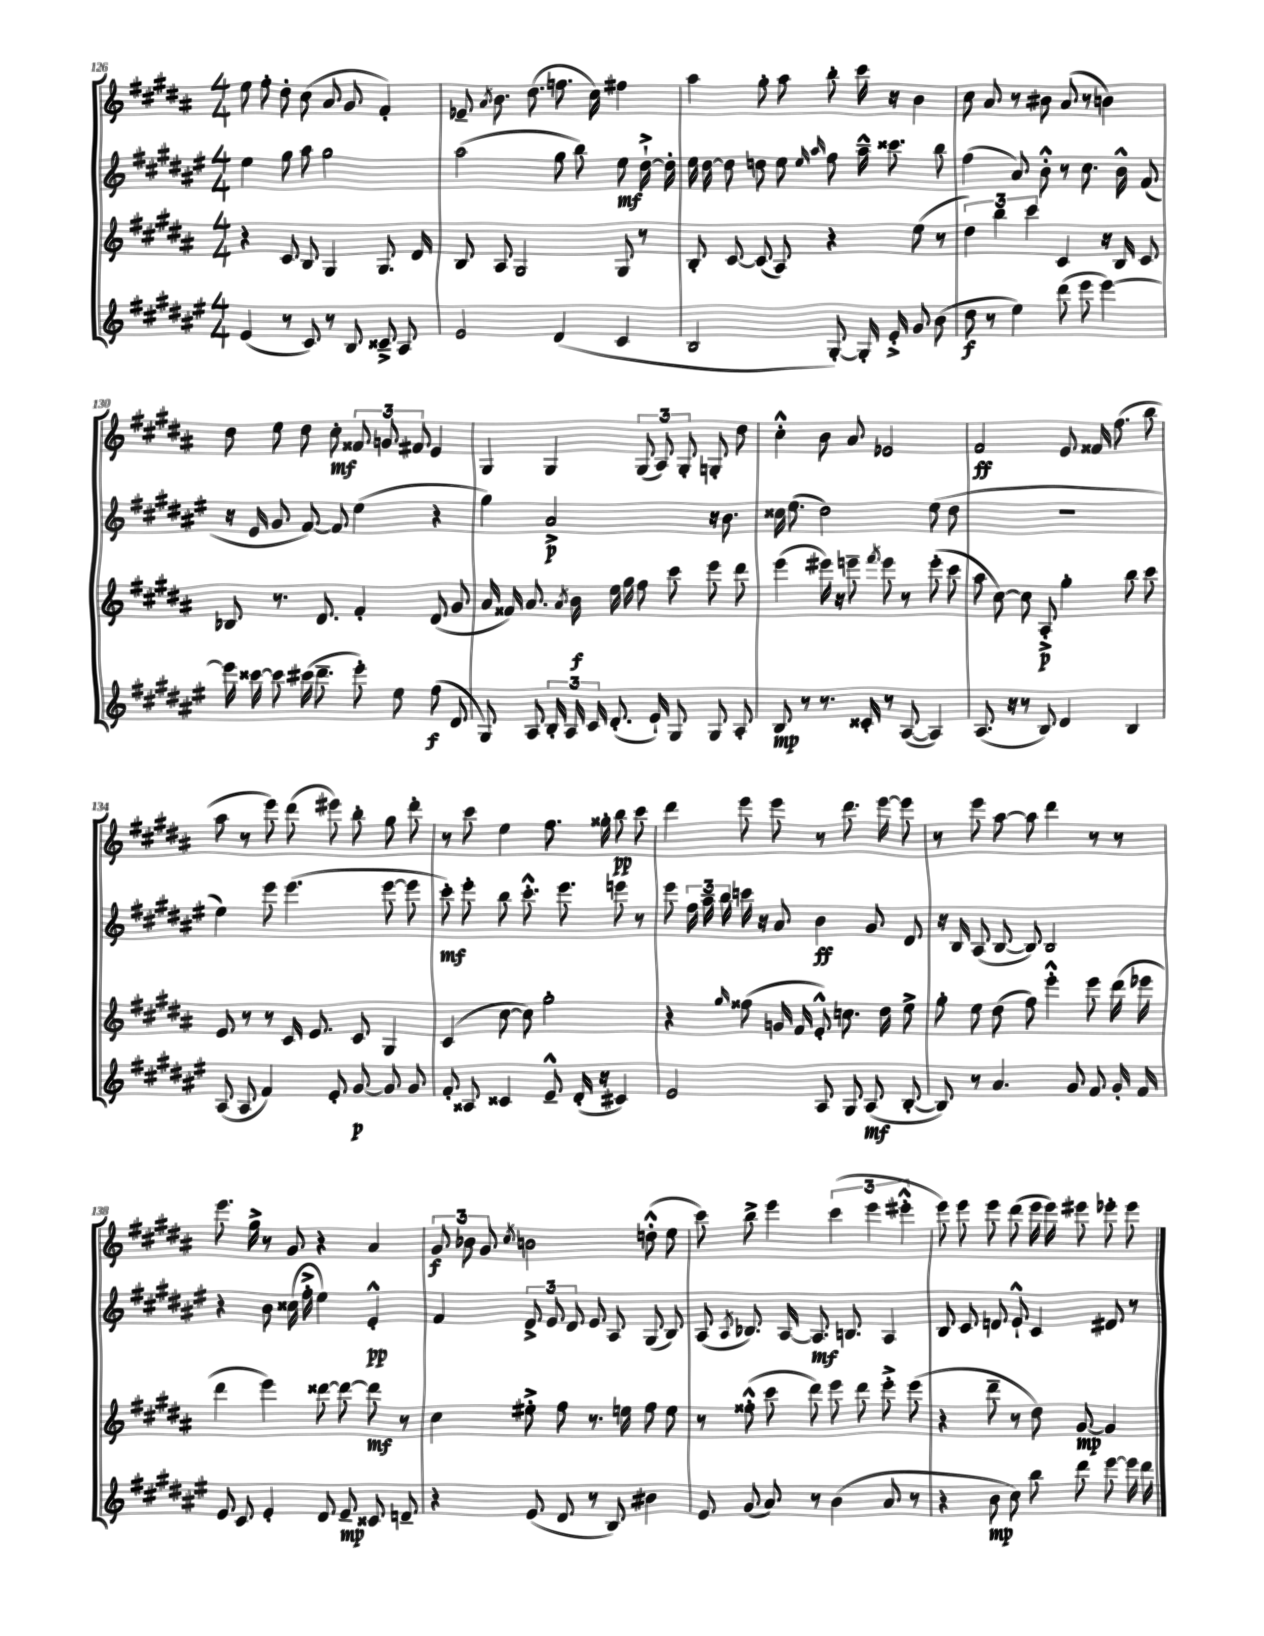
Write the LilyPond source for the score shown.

<<
\new StaffGroup <<
\new Staff = "s0" {
    \clef treble \key b \major \numericTimeSignature \time 4/4
    \autoBeamOff e''8 fis''8-. dis''8-. cis''8( ais'8 gis'8 fis'4-.) |
    ees'8-- \acciaccatura { ais'8 } b'8. dis''8.( f''8. cis''16) fis''4 |
    ais''4 gis''8-. ais''8 b''8-. cis'''16 r16 b'4 |
    cis''8 ais'8 r8 bis'8 ais'8( r8 b'4) |
    dis''8 e''8 dis''8 cis''8-.\mf \tuplet 3/2 { fisis'8 g'8 fis'8 } e'4 |
    gis4 gis4 \tuplet 3/2 { gis8( ais8) gis8-. } g8-. dis''8 |
    cis''4-.-^ b'8 ais'8 ees'2 |
    fis'2\ff e'8 fisis'16 fis''8.( b''8 |
    ais''8 r8 e'''8) dis'''8( eis'''8) b''8-. gis''8 dis'''8-. |
    r8 cis'''8 e''4 fis''8. gisis''16-. b''8\pp cis'''8 |
    dis'''4 e'''8 e'''8 r8 dis'''8. e'''16~ e'''8 |
    r8 e'''8 ais''8~ ais''8 dis'''4 r8 r8 |
    e'''8. gis''16-> r8 gis'8 r4 ais'4 |
    \tuplet 3/2 { gis'8\f bes'8 gis'8 } \acciaccatura { cis''8 } b'2 d''8-.-^( e''8 |
    cis'''8) b''8-> e'''4 \tuplet 3/2 { cis'''4( e'''4 eis'''4-.-^ } |
    e'''8) e'''8 e'''8 dis'''8( e'''16 e'''16) eis'''8 ees'''8-. ees'''8 \bar "|." |
}
\new Staff = "s1" {
    \clef treble \key fis \major \numericTimeSignature \time 4/4
    \autoBeamOff eis''4 gis''8 ais''8 gis''2 |
    ais''2( gis''8 b''8) eis''8\mf dis''16~-!-> dis''16-. |
    eis''16 dis''16~ dis''8 d''8 eis''8 \grace { eis''16 ais''16 } fis''8 ais''16---^ cisis'''8. b''8 |
    fis''4( ais'8) b'8-.-^ r8 cis''8. b'16-^ fis'8( |
    r16 eis'16 gis'8 fis'8~) fis'8 eis''4( r4 |
    gis''4) ais'2->\p r16 b'8. |
    cisis''16 eis''8.( dis''2) eis''8( dis''8 |
    r1 |
    eis''4) eis'''8 eis'''4.( eis'''8~ eis'''8 |
    cis'''8-.\mf) eis'''8-. b''8 cis'''8.-.-^ eis'''8. e'''8 r8 |
    eis'''8 \tuplet 3/2 { fis''16 ais''16-- b''16 } c'''16 r16 ais'8 b'4\ff gis'8 dis'8 |
    r16 b16 ais8( b8~ b8) b2 |
    r4 b'8 cisis''16( fis''16-.-> eis''4) eis'4-.-^\pp |
    fis'4 \tuplet 3/2 { dis'8-> eis'8 dis'8 } eis'8 ais8 gis8( b8) |
    ais8( \acciaccatura { ais8 } bes8.) ais16~ ais8.\mf b8. ais4 |
    b8 cis'8 d'8 eis'8-!-^ cis'4 dis'8 r8 \bar "|." |
}
\new Staff = "s2" {
    \clef treble \key b \major \numericTimeSignature \time 4/4
    \autoBeamOff r4 cis'8 b8 gis4 gis8. dis'16 |
    b8 ais8 gis2 gis8 r8 |
    b8-. cis'8~ cis'8( ais8) r4 e''8( r8 |
    \tuplet 3/2 { dis''4) b''4 cis'''4 } cis'4 r16 b16 cis'8 |
    bes8 r8. dis'8. fis'4-. dis'8( gis'8 |
    ais'16 fisis'16) ais'8. \acciaccatura { ais'8 } b'16\f e''16 gis''16 fis''8 cis'''8 e'''8 dis'''8 |
    e'''4( eis'''16) r16 e'''8-- \acciaccatura { fis'''8 } e'''8 r8 e'''8-.( cis'''8 |
    ais''8 cis''8~) cis''8 ais8-.->\p gis''4-. b''8 cis'''8 |
    e'8 r8 r8 cis'16 e'8. cis'8 gis4 |
    cis'4( cis''8~ cis''8) gis''2-. |
    r4 \grace { gis''16 } fisis''8( g'16 fis'16 e'8-.-^) c''8. dis''16 e''8-> |
    gis''8-. e''8 dis''8( fis''8) e'''4-.-^ e'''8 dis'''16( ees'''16 |
    dis'''4 e'''4) disis'''8~ disis'''8~ disis'''8\mf r8 |
    cis''4 eis''8-.-> fis''8 r8. e''16 fis''8 e''8 |
    r8 fisis''8-.-^( cis'''8 dis'''8) e'''8 dis'''8 e'''8-.-> e'''8( |
    r4 dis'''8-- r8 dis''8) gis'8~\mp gis'4 \bar "|." |
}
\new Staff = "s3" {
    \clef treble \key fis \major \numericTimeSignature \time 4/4
    \autoBeamOff eis'4( r8 cis'8) r8 b8 cisis'8---> ais8 |
    eis'2 dis'4( cis'4 |
    b2 gis8~-.) gis16-. eis'16-.-> gis'8 b'8( |
    dis''8\f r8 eis''4) dis'''8( eis'''8 eis'''4~) |
    eis'''16 cisis'''16~ cisis'''8 cis'''16( dis'''8.-- eis'''8-.) eis''8 fis''8\f( dis'8 |
    gis8) ais8 \tuplet 3/2 { b16-. ais16 cis'16 } dis'8.-.( eis'16-!) gis8 gis8 ais8-. |
    b8\mp r8 r8. cisis'16-. r8 ais8~( ais4) |
    ais8.( r16 r8 b8) dis'4 b4 |
    ais8( ais8 fis'4) eis'8-. gis'8~\p gis'8 gis'8 |
    fis'8-. aisis8 cisis'4 eis'8---^ dis'16-.( r16 cis'4) |
    eis'2 ais8 gis8 ais8\mf( b8~-. |
    b8) r8 ais'4. gis'8 fis'8 gis'16-. fis'16 |
    eis'8 cis'8 eis'4-. dis'8 eis'8--\mp cisis'8 d'8-- |
    r4 eis'8( dis'8 r8 b8) bis'4 |
    eis'8 gis'8( ais'8) r8 b'4( ais'8 r8 |
    r4 b'8\mp cis''8) b''8 dis'''8 eis'''8~ eis'''16 dis'''16 \bar "|." |
}
>>
>>
\layout { \context { \Score currentBarNumber = #126 } }
